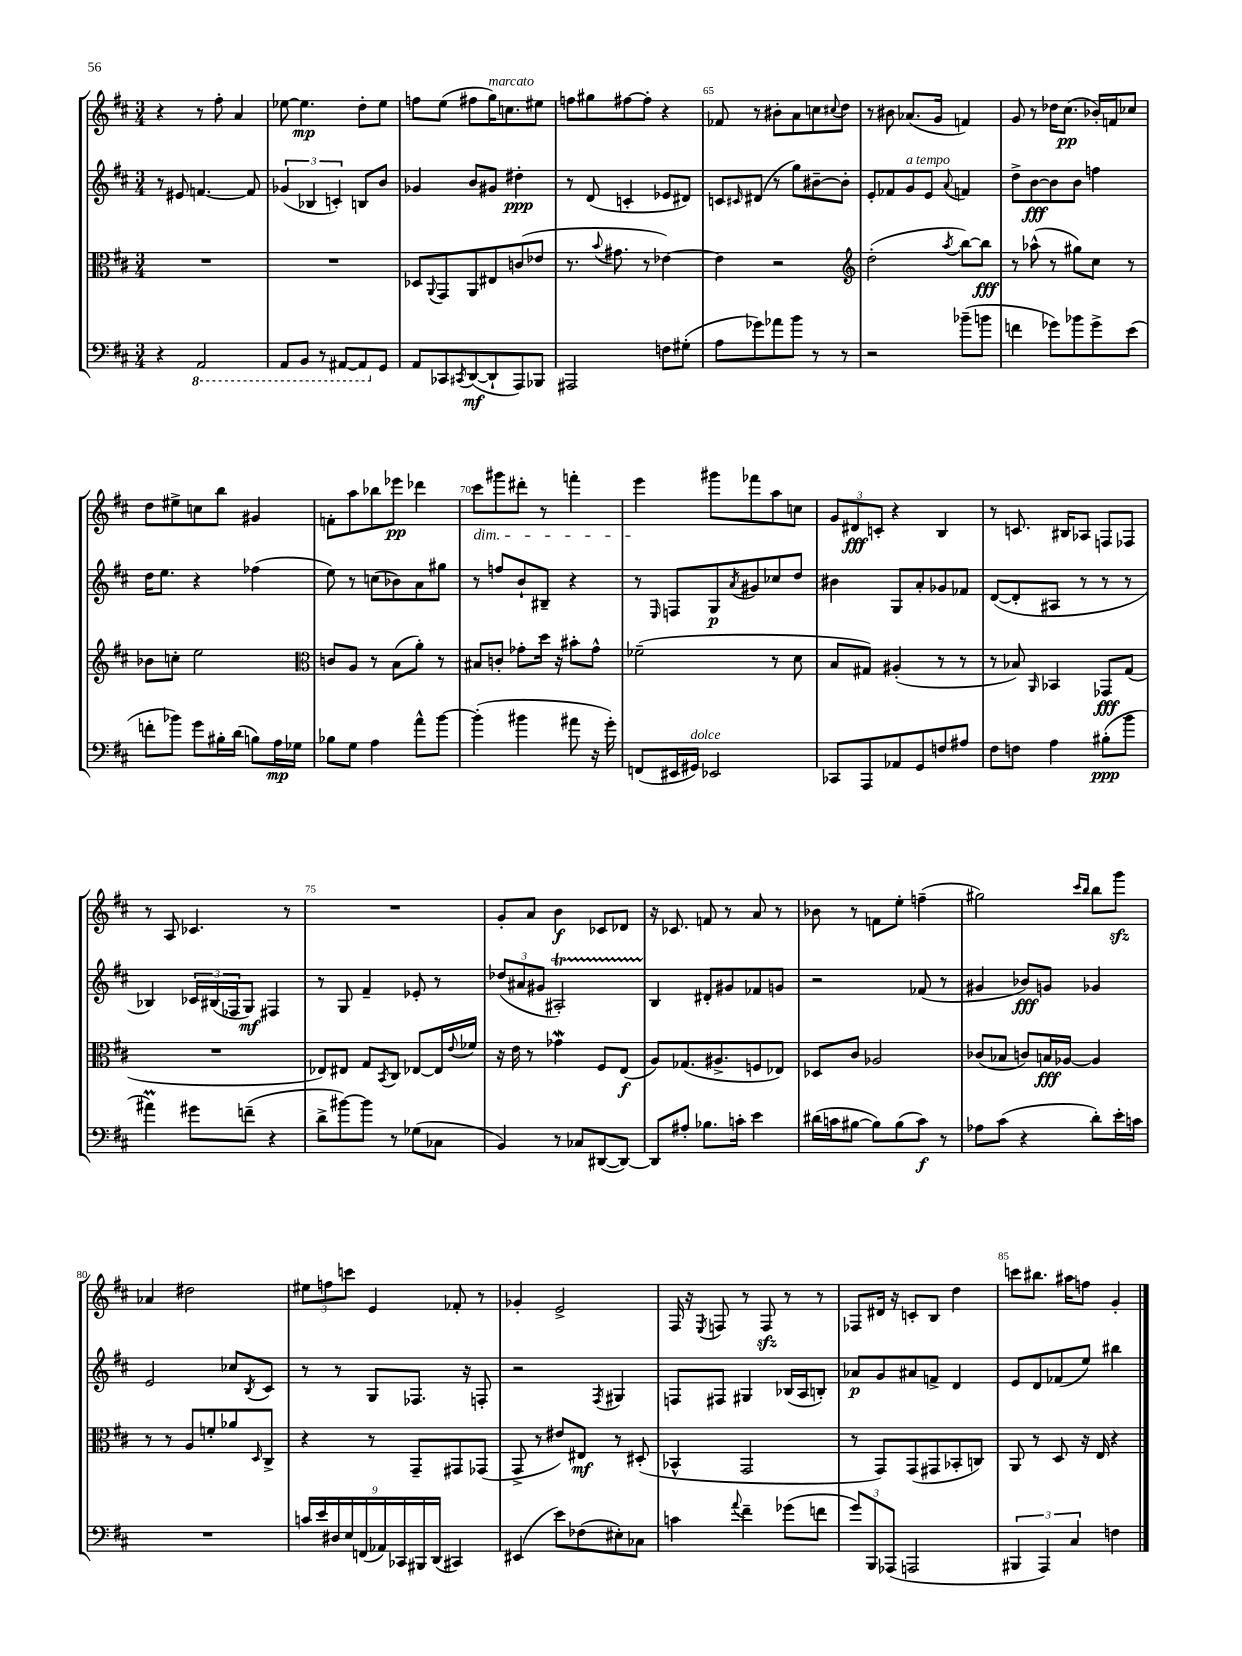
<<
\new StaffGroup <<
\new Staff = "s0" {
    \clef treble \key d \major \numericTimeSignature \time 3/4
    r4 r8 fis''8-. a'4 |
    ees''8~ ees''4.\mp d''8-. ees''8 |
    f''8 e''8( fis''8 g''16^\markup { \italic "marcato" }) c''8. eis''8 |
    f''8 gis''8 fis''8~ fis''8-. r4 |
    fes'8 r8 bis'8-. a'8 c''8 \appoggiatura { cis''8 } d''8 |
    r8 bis'8 aes'8.( g'16 f'4) |
    g'8 r8 des''16 cis''8.\pp( bes'16-.) f'16 ces''8 |
    d''8 eis''8-> c''8 b''8 gis'4 |
    f'8-. a''8 bes''8 ees'''8\pp des'''4 |
    cis'''8\dim gis'''8 dis'''8-. r8 f'''4-. |
    e'''4\! gis'''8 fes'''8 a''8 c''8 |
    \tuplet 3/2 { g'8 dis'8\fff c'8-. } r4 b4 |
    r8 c'8. bis16 aes8 f8 fes8 |
    r8 a8 ces'4. r8 |
    R2. |
    g'8-. a'8 b'4\f ces'8 des'8 |
    r16 ces'8. f'8 r8 a'8 r8 |
    bes'8 r8 f'8 e''8-. f''4--( |
    gis''2) \grace { cis'''16 b''16 } b''8 g'''8\sfz |
    aes'4 dis''2 |
    \tuplet 3/2 { eis''8 f''8 c'''8 } e'4 fes'8-. r8 |
    ges'4-. e'2-> |
    fis16 r16 \acciaccatura { e8 } f8 r8 f8\sfz r8 r8 |
    fes8 dis'16 r16 c'8-. b8 d''4 |
    c'''8 bis''8. ais''16 f''8 g'4-. \bar "|." |
}
\new Staff = "s1" {
    \clef treble \key d \major \numericTimeSignature \time 3/4
    r8 eis'8 f'4.~ f'8 |
    \tuplet 3/2 { ges'4( bes4 c'4-.) } b8 b'8 |
    ges'4 b'8 gis'8 dis''4-.\ppp |
    r8 d'8( c'4-. ees'8 dis'8) |
    c'8 \grace { cis'16 } dis'8( r8 g''8) bis'8~-- bis'8-. |
    e'8-. fes'8 g'8^\markup { \italic "a tempo" } e'8 \appoggiatura { a'8 } f'4 |
    d''8-> b'8~\fff b'8 b'8 f''4 |
    d''16 e''8. r4 fes''4( |
    e''8) r8 c''8( bes'8) a'8 gis''8 |
    r8 f''8 b'8-! bis8-- r4 |
    r8 \grace { e16 } f8 g8\p \acciaccatura { a'8 } gis'8 ces''8 d''8 |
    bis'4 g8 a'8-. ges'8 fes'8 |
    d'8~( d'8-. ais8 r8 r8 r8 |
    bes4) \tuplet 3/2 { ces'16 bis16( fes16 } g8\mf) fis4 |
    r8 g8 fis'4-- ees'8-. r8 |
    \tuplet 3/2 { des''8( ais'8 gis'8 } ais2-.\startTrillSpan) |
    b4\stopTrillSpan dis'8-. gis'8 fes'8 g'8 |
    r2 fes'8( r8 |
    gis'4 bes'8\fff) g'8 ges'4 |
    e'2 ces''8 \acciaccatura { b8 } cis'8 |
    r8 r8 g8 fes8. r16 f8-. |
    r2 \acciaccatura { fis8 } gis4 |
    f8 fis8 gis4 bes16( a16 b8-.) |
    aes'8\p g'8 ais'8 f'8-> d'4 |
    e'8 d'8 fes'8( e''8) bis''4 \bar "|." |
}
\new Staff = "s2" {
    \clef alto \key d \major \numericTimeSignature \time 3/4
    R2. |
    R2. |
    des8 \appoggiatura { a,8 } g,8 a,8 eis8 c'8( ees'8 |
    r8. \appoggiatura { b'8 } gis'8. r8 ees'4~) |
    ees'4 r2 |
    \clef treble d''2-.( \acciaccatura { a''8 } b''8~) b''8\fff |
    r8 aes''8-^( r8 gis''8) cis''8 r8 |
    bes'8 c''8-. e''2 |
    \clef alto c'8 a8 r8 b8( a'8-.) r8 |
    bis8 c'8-. ges'8-. d''16 r16 bis'8-. ges'8-^ |
    fes'2--( r8 d'8 |
    b8 gis8) ais4-.( r8 r8 |
    r8 bes8) \grace { a,16 } bes,4 ges,8\fff g8( |
    R2. |
    ees8) eis8 g8 \acciaccatura { b,8 } cis8 ees8~ ees16 \appoggiatura { e'8 } fes'16 |
    r16 e'16 r8 ges'4\mordent fis8 e8\f( |
    a8) ges8.( ais8.-> f8 ees8) |
    des8 cis'8 aes2 |
    ces'8( bes8 c'8) b16\fff aes16~ aes4 |
    r8 r8 a8 f'8-. aes'8 \grace { d16 } cis8-> |
    r4 r8 g,8-- gis,8 ges,8( |
    g,8-> r8 eis'8) eis8\mf r8 dis8-.( |
    bes,4-^ g,2 |
    r8 g,8) g,8( gis,8 bes,8-. c8) |
    a,8 r8 d8 r16 e16 r4 \bar "|." |
}
\new Staff = "s3" {
    \clef bass \key d \major \numericTimeSignature \time 3/4
    r4 \ottava #-1 a,,2 |
    a,,8 b,,8 r8 ais,,8~ ais,,8 \ottava #0 g,8 |
    a,8 ces,8 \acciaccatura { cis,8 } d,8~\mf( d,8-! a,,8) bes,,8 |
    ais,,2 f8 gis8-.( |
    a8 ges'8) aes'8 b'8 r8 r8 |
    r2 bes'8--( b'8 |
    f'4 ges'8) bes'8 ges'8-> e'8( |
    f'8-. bes'8) g'8 bis16-. d'16( b8) a16\mp ges16 |
    bes8 g8 a4 a'8-^ b'8~ |
    b'4-.( bis'4 ais'8 r16 g'16-.) |
    f,8( eis,16 gis,16^\markup { \italic "dolce" }) ees,2 |
    ces,8 a,,8 aes,8 g,8 f8 ais8 |
    fis8 f8 a4 bis8-.\ppp( b'8 |
    ais'4\prall) gis'8 f'8--( r4 |
    d'8-> bis'8~) bis'8 r8 ges8( ces8 |
    b,4) r8 ces8 dis,8~( dis,8~) |
    dis,8 ais8-. bes8. c'16-. e'4 |
    dis'16( c'16 bis8~ bis8) bis8( c'8\f) r8 |
    aes8 cis'8( r4 d'8-.) e'16-. c'16 |
    R2. |
    \tuplet 9/8 { c'16 e'16 dis16 e16 f,16( aes,16) ces,16 bis,,16 d,16( } cis,4) |
    eis,4( e'8) fes8( eis8-.) ces8 |
    c'4 \appoggiatura { a'8 } fis'4-- ges'8( f'8 |
    \tuplet 3/2 { g'8) b,,8 aes,,8( } a,,2 |
    \tuplet 3/2 { bis,,4 a,,4) cis4 } f4 \bar "|." |
}
>>
>>
\layout { \context { \Score currentBarNumber = #61 \override BarNumber.break-visibility = ##(#f #t #t) barNumberVisibility = #(every-nth-bar-number-visible 5) } }
